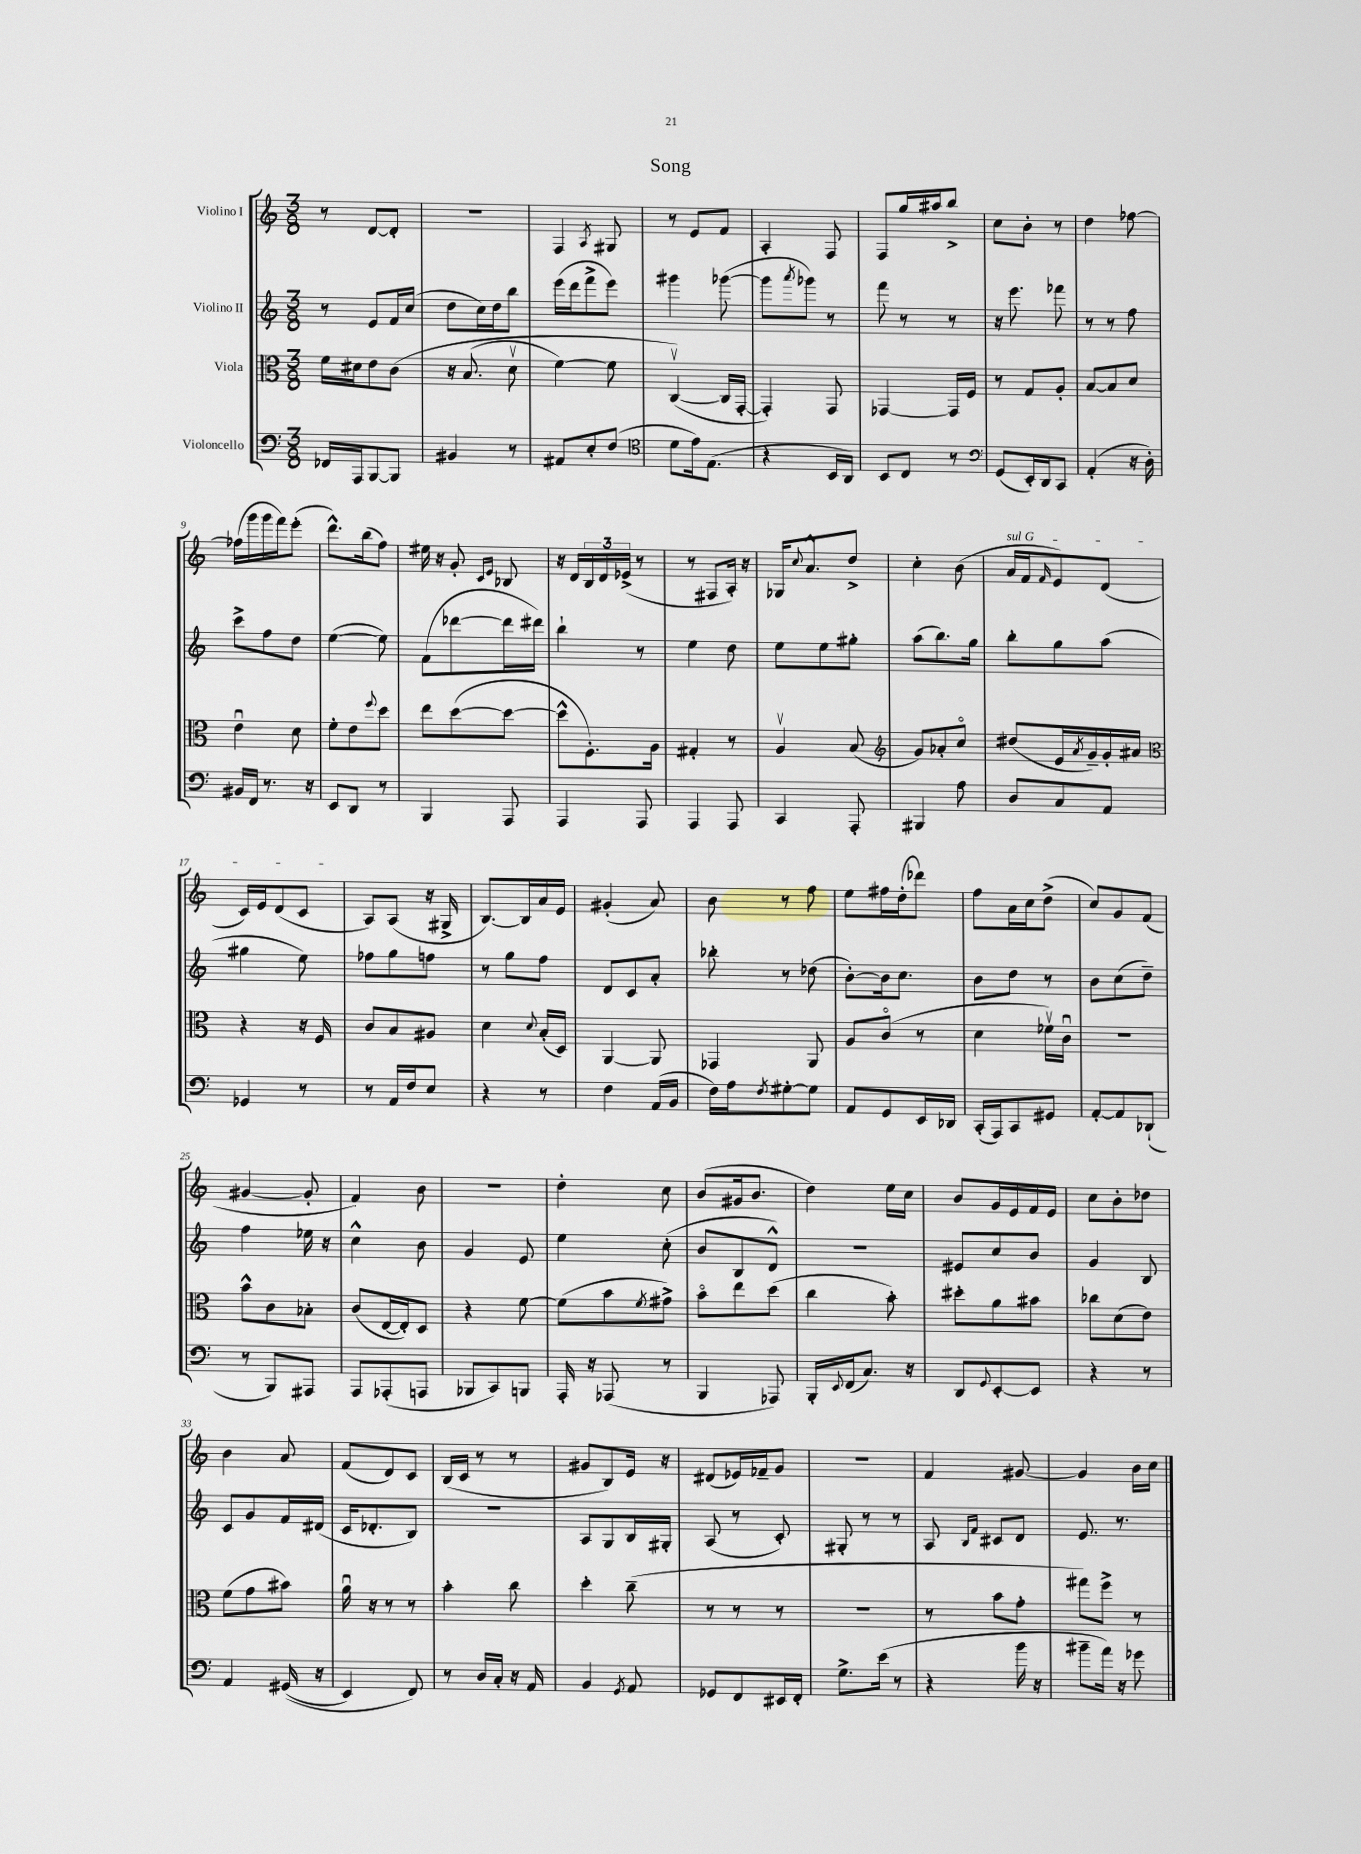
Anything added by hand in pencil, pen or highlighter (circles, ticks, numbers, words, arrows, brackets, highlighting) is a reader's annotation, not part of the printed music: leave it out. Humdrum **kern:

**kern	**kern	**kern	**kern
*part4	*part3	*part2	*part1
*staff4	*staff3	*staff2	*staff1
*I"Violoncello	*I"Viola	*I"Violino II	*I"Violino I
*clefF4	*clefC3	*clefG2	*clefG2
*k[]	*k[]	*k[]	*k[]
*M3/8	*M3/8	*M3/8	*M3/8
=1	=1	=1	=1
16FF-X/LL	16f\LL	8r	8r
16AAA/J	16d#X\J	.	.
[8BBB/	8e\	8e/L	[8d/L
8BBB/J]	(8c\J	16f/L	8d'/J]
.	.	(16cc/JJ	.
=2	=2	=2	=2
4BB#X/	16r	8dd\L	4.r
.	(8.B/	.	.
.	.	16cc\L)	.
.	.	16dd\J	.
8r	8dv\	8bb\J	.
=3	=3	=3	=3
8AA#X/L	[4f\)	(16eee\LL	4F/
.	.	16ddd\J	.
8E'/	.	8fff^\	.
.	.	.	8qA/
(8F/J	8f\]	8eee\J)	8G#X/
=4	=4	=4	=4
*clefC4	*	*	*
8d\L	([4Cv/)	4ggg#X\	8r
16e\k)	.	.	8e/L
(8.E\J	.	.	.
.	16C/LL]	([8ggg-X\	8f/J
.	[16GG'/JJ	.	.
=5	=5	=5	=5
4r	4GG'/])	8ggg-\L]	4A'/
.	.	8qaaa/	.
.	.	8ggg-X\J)	.
16BB/LL	8GG/	8r	8F/
16AA/JJ)	.	.	.
=6	=6	=6	=6
8BB/L	[4GG-X/	8fff\	8F/L
8C/J	.	8r	16gg/L
.	.	.	16aa#X/J
8r	16GG-/LL]	8r	8bb^/J
.	16F/JJ	.	.
=7	=7	=7	=7
*clefF4	*	*	*
(8GG/L	8r	16r	8cc\L
.	.	8.eee\	.
16EE'/L)	8G/L	.	8b'\J
16DD/J	.	.	.
8CC/J	8A'/J	8fff-X\	8r
=8	=8	=8	=8
(4AA'/	[8B/L	8r	4dd\
.	8B/]	8r	.
16r	8d/J	8ff\	[8ff-X\
16D'\)	.	.	.
!!LO:LB:g=z
=9	=9	=9	=9
16BB#X/LL	4eu\	8ccc^\L	(16ff-X\LL]
16FF/JJ	.	.	16ggg\
8.r	.	8ff\	16ggg\
.	.	.	16fff\J)
.	8d\	8dd\J	(8eee'\J
16r	.	.	.
=10	=10	=10	=10
8EE/L	8f'\L	([4ee\	8.ddd^^\L)
8DD/J	8e\	.	.
.	.	.	(16bb\k
.	8qqff/	.	.
8r	8dd\J	8ee\])	8ff\J)
=11	=11	=11	=11
4BBB/	8ee\L	(8f\L	16ee#X\
.	.	.	16r
.	([8dd\	[8ddd-X\	8g'/
.	.	.	16qqc/LL
.	.	.	16qqe/JJ
8AAA/	8dd\J_	16ddd-\L]	8B-X/
.	.	16ddd#X\JJ)	.
=12	=12	=12	=12
4AAA/	8dd^^\L]	4bb`\	16r
.	.	.	16d/LL
.	8.F'\)	.	24B/
.	.	.	24d/
.	.	.	(24e-X^/JJ
8AAA/	.	8r	8r
.	16A\Jk	.	.
=13	=13	=13	=13
4AAA/	4G#X'/	4ee\	8r
.	.	.	8F#X/L
8AAA/	8r	8dd\	16A'/Jk)
.	.	.	16r
=14	=14	=14	=14
4CC/	4Av/	8ee\L	16G-X/KL
.	.	.	8qqcc/
.	.	.	8.a^^/
.	.	8ee\	.
8AAA'/	(8B/	8gg#X'\J	8dd^/J
=15	=15	=15	=15
*	*clefG2	*	*
4BBB#X/	8g/L)	(8aa\L	4cc'\
.	8a-X'/	8.bb\)	.
8A\	8cc/J	.	(8b\
.	.	16gg\Jk	.
=16	=16	=16	=16
!	!	!	!LO:TX:a:i:t=sul G
8D/L	(8dd#X/L	8bb'\L	16a/LL
.	.	.	16f/J
.	.	.	16qqf/
8C/	16e/L	8gg\	8e/)
.	8qa/	.	.
.	16g~/)	.	.
8AA/J	16g'/	(8aa\J	(8d/J
.	16a#X/JJ	.	.
!!LO:LB:g=z
=17	=17	=17	=17
*	*clefC3	*	*
4GG-X/	4r	4gg#X\	16c/LL)
.	.	.	16e/J
.	.	.	(8d/
8r	16r	8ee\)	8c/J
.	16F/	.	.
=18	=18	=18	=18
8r	8c/L	8ff-X\L	8A/L)
16AA/LL	8B/	8gg\	(8A/J
16F/J	.	.	.
8E/J	8A#X/J	8ffn\J	16r
.	.	.	16G#X^/
=19	=19	=19	=19
4r	4d\	8r	[8.B/L)
.	.	8gg\L	.
.	.	.	16B/L]
.	8qqd/	.	.
8r	(16B'/LL	8ff\J	16a/
.	16D/JJ)	.	16e/JJ
=20	=20	=20	=20
4F\	[4AA/	8d/L	(4g#X'/
.	.	8c/	.
(16AA/LL	8AA/]	8a'/J	8a/)
16BB/JJ	.	.	.
=21	=21	=21	=21
16F\LL)	4GG-X/	8bb-X'\	8b\
16A\J	.	.	.
8qF/	.	.	.
[8G#X'\	.	8r	8r
8G#\J]	8AA/	(8dd-X\	8ff\
=22	=22	=22	=22
8AA/L	8A/L	[8b'\L)	8ee\L
8GG/	(8c/J	16b\k]	16ff#X\L
.	.	8.cc\J	(16dd'\J
16EE/L	8r	.	8ddd-X\J)
16DD-X/JJ	.	.	.
=23	=23	=23	=23
(16CC'/LL	4d\	8b\L	8ff\L
16AAA/J)	.	.	.
8CC/	.	8dd\J	16a\L
.	.	.	16cc\J
8GG#X/J	16f-Xv\LL)	8r	(8dd^\J
.	16cu\JJ	.	.
=24	=24	=24	=24
[8AA'/L	4.r	8b\L	8cc/L)
8AA/]	.	(8cc\	8g/
(8DD-X`/J	.	8dd~\J)	(8f/J
!!LO:LB:g=z
=25	=25	=25	=25
8r	8b^^\L	4ff\	[4g#X/
8BBB/L)	8c\	.	.
8AAA#X/J	8B-X'\J	16ee-X\	8g#'/]
.	.	16r	.
=26	=26	=26	=26
8AAA/L	(8c/L	4cc^^\	4f/)
(8AAA-X'/	[16E/L	.	.
.	16E'/J])	.	.
8AAAn/J	8D/J	8b\	8b\
=27	=27	=27	=27
8BBB-X/L	4r	4g/	4.r
8CC/)	.	.	.
8BBBn/J	[8f\	8e/	.
=28	=28	=28	=28
16AAA'/	(8f\L]	4ee\	4dd'\
16r	.	.	.
(8AAA-X/	8b\	.	.
.	8qf/	.	.
8r	8g#X^\J)	(8cc'\	8cc\
=29	=29	=29	=29
4BBB/	8b\L	8b/L	(8b/L
.	8ee\	8B/	16g#X/k
.	.	.	8.b/J
8AAA-X/)	(8dd\J	8d^^/J)	.
=30	=30	=30	=30
16BBB'/LL	4cc\	4.r	4dd\)
8qqEE/	.	.	.
(16FF/J	.	.	.
8.C/J)	.	.	.
.	8b'\)	.	16ee\LL
16r	.	.	16cc\JJ
=31	=31	=31	=31
8DD/L	8dd#X'\L	8e#X/L	8b/L
8qqGG/	.	.	.
[8EE'/	8a\	8cc/	16g/L
.	.	.	16e/
8EE/J]	8b#X\J	8b/J	16f/
.	.	.	16e/JJ
=32	=32	=32	=32
4r	8cc-X\L	4g/	8cc\L
.	(8d\	.	8b'\
8r	8e\J)	8B/	8dd-X\J
!!LO:LB:g=z
=33	=33	=33	=33
4AA/	(8f\L	8c/L	4b\
.	8g\	8g/	.
((16GG#X/	8b#X\J)	16f/L	8a/
16r	.	(16d#X/JJ	.
=34	=34	=34	=34
4EE/)	16au\	16c/KL	(8f/L
.	16r	8.d-X'/	.
.	8r	.	8d/)
8FF/)	8r	8B/J)	8c/J
=35	=35	=35	=35
8r	4b'\	4.r	(16B/LL
.	.	.	16c/JJ
16D/LL	.	.	8r
16C'/JJ	.	.	.
16r	8cc\	.	8r
16AA/	.	.	.
=36	=36	=36	=36
4BB/	4dd'\	8A/L	8g#X/L
.	.	8G/	8B/)
8qGG/	.	.	.
8AA/	(8cc~\	16B/L	16e/Jk
.	.	16G#X'/JJ	16r
=37	=37	=37	=37
8GG-X/L	8r	(8A/	(8d#X/L
8FF/	8r	8r	16e-X/L)
.	.	.	16f-X~/J
16EE#X/L	8r	8c'/)	8g/J
16FF'/JJ	.	.	.
=38	=38	=38	=38
8.G^\L	4.r	8G#X'/	4.r
.	.	8r	.
(16e\Jk	.	.	.
8r	.	8r	.
=39	=39	=39	=39
4r	8r	8A/	4f/
.	.	16qqB/LL	.
.	.	16qqf/JJ	.
.	8b\L	8c#X/L	.
16b\	8g'\J	8d/J	[8g#X/
16r	.	.	.
=40	=40	=40	=40
8b#X~\L	8gg#X\L)	8.e/	4g#/]
16a\Jk)	8ff^\J	.	.
16r	.	8.r	.
8g-X\	8r	.	16b\LL
.	.	.	16cc\JJ
==	==	==	==
*-	*-	*-	*-
